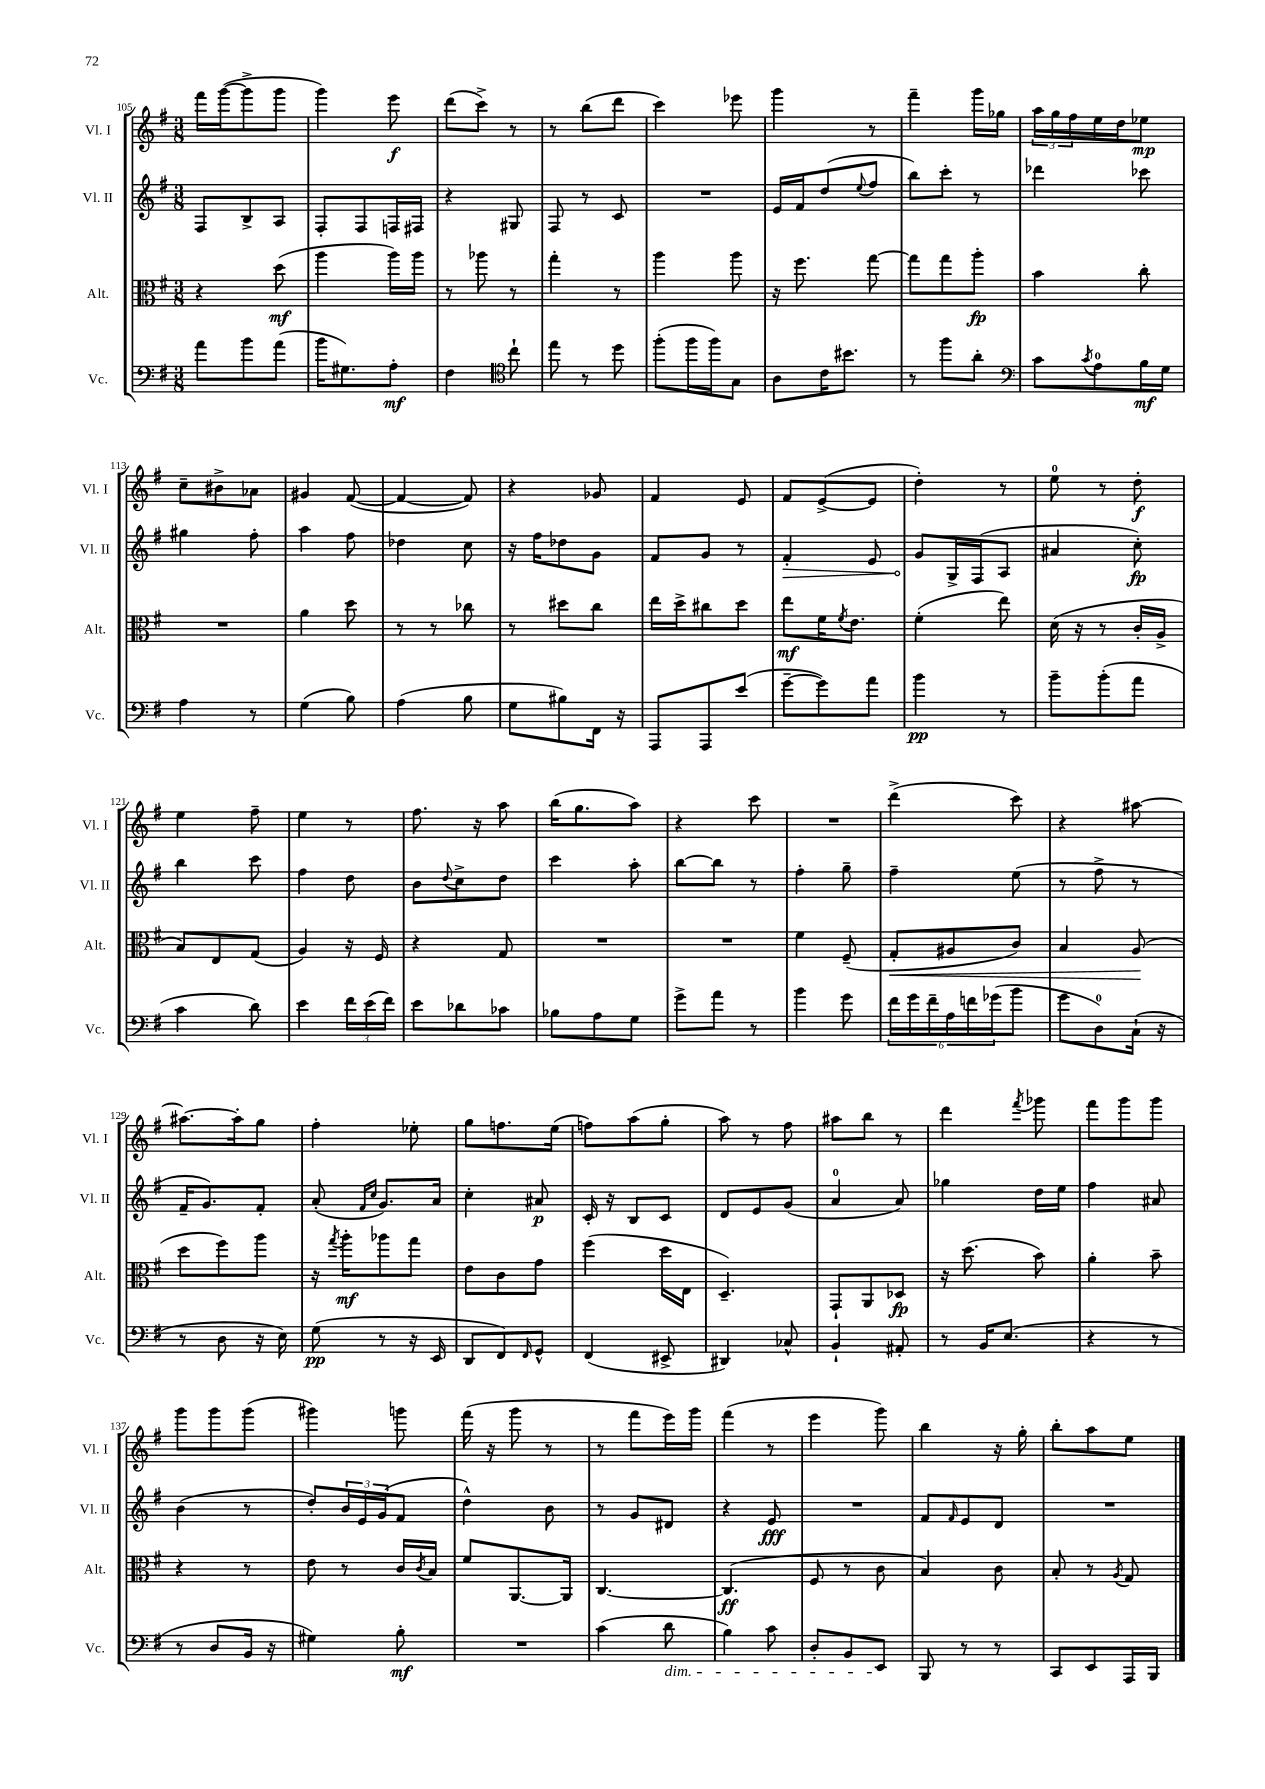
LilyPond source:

<<
\new StaffGroup <<
\new Staff = "s0" \with { instrumentName = "Vl. I" shortInstrumentName = "Vl. I" } {
    \clef treble \key g \major \numericTimeSignature \time 3/8
    fis'''16 g'''16~( g'''8-> g'''8 |
    g'''4) e'''8\f |
    d'''8( c'''8->) r8 |
    r8 b''8( d'''8 |
    c'''4) ees'''8 |
    g'''4 r8 |
    fis'''4-- g'''16 ges''16 |
    \tuplet 3/2 { a''16 g''16 fis''16 } e''16 d''16 ees''8\mp |
    c''8-- bis'8-> aes'8 |
    gis'4 fis'8~( |
    fis'4~ fis'8) |
    r4 ges'8 |
    fis'4 e'8 |
    fis'8 e'8~->( e'8 |
    d''4-.) r8 |
    e''8-0 r8 d''8-.\f |
    e''4 fis''8-- |
    e''4 r8 |
    fis''8. r16 a''8 |
    b''16( g''8. a''8) |
    r4 c'''8 |
    R4. |
    d'''4->( c'''8) |
    r4 ais''8~ |
    ais''8.~ ais''16-. g''8 |
    fis''4-. ees''8-. |
    g''8 f''8. e''16( |
    f''8) a''8( g''8-. |
    a''8) r8 fis''8 |
    ais''8 b''8 r8 |
    d'''4 \acciaccatura { fis'''8 } ges'''8 |
    fis'''8 g'''8 g'''8 |
    g'''8 g'''8 g'''8( |
    gis'''4) g'''8 |
    fis'''16( r16 g'''8 r8 |
    r8 fis'''8 e'''16) g'''16 |
    fis'''4( r8 |
    e'''4 g'''8) |
    b''4 r16 g''16-. |
    b''8-. a''8 e''8 \bar "|." |
}
\new Staff = "s1" \with { instrumentName = "Vl. II" shortInstrumentName = "Vl. II" } {
    \clef treble \key g \major \numericTimeSignature \time 3/8
    fis8 b8-> a8 |
    fis8-. fis8 f16 fis16 |
    r4 gis8 |
    fis8 r8 c'8 |
    R4. |
    e'16 fis'16 d''8( \appoggiatura { e''8 } fis''8 |
    b''8) c'''8-. r8 |
    des'''4 ces'''8 |
    gis''4 fis''8-. |
    a''4 fis''8 |
    des''4 c''8 |
    r16 fis''16 des''8 g'8 |
    fis'8 g'8 r8 |
    \once \override Hairpin.circled-tip = ##t fis'4-.\> e'8 |
    g'8\! g16-> fis16( a8 |
    ais'4 c''8-.\fp) |
    b''4 c'''8 |
    fis''4 d''8 |
    b'8 \appoggiatura { d''8 } c''8-> d''8 |
    c'''4 a''8-. |
    b''8~ b''8 r8 |
    fis''4-. g''8-- |
    fis''4-- e''8( |
    r8 fis''8-> r8 |
    fis'16-- g'8.) fis'8-. |
    a'8-.( \grace { fis'16 c''16 } g'8.) a'16 |
    c''4-. ais'8\p |
    c'16-. r16 b8 c'8 |
    d'8 e'8 g'8( |
    a'4-0 a'8) |
    ges''4 d''16 e''16 |
    fis''4 ais'8 |
    b'4( r8 |
    d''8-.) \tuplet 3/2 { b'16 e'16 g'16( } fis'8 |
    d''4-^) b'8 |
    r8 g'8 dis'8 |
    r4 e'8\fff |
    R4. |
    fis'8 \grace { fis'16 } e'8 d'8 |
    R4. \bar "|." |
}
\new Staff = "s2" \with { instrumentName = "Alt." shortInstrumentName = "Alt." } {
    \clef alto \key g \major \numericTimeSignature \time 3/8
    r4 d''8\mf( |
    a''4 a''16) a''16 |
    r8 aes''8 r8 |
    g''4-. r8 |
    a''4 a''8 |
    r16 fis''8. g''8~ |
    g''8 g''8 a''8-.\fp |
    b'4 c''8-. |
    R4. |
    a'4 d''8 |
    r8 r8 ces''8 |
    r8 dis''8 c''8 |
    e''16 d''16-> cis''8 d''8 |
    e''8\mf fis'16 \acciaccatura { fis'8 } e'8. |
    fis'4-.( e''8) |
    d'16( r16 r8 c'16-. a16-> |
    b8) e8 g8( |
    a4) r16 fis16 |
    r4 g8 |
    R4. |
    R4. |
    fis'4 fis8--( |
    g8-.\< ais8 c'8) |
    b4 a8\!( |
    d''8 fis''8) a''8 |
    r16 \acciaccatura { g''8 } a''16-.\mf aes''8 g''8 |
    e'8 c'8 g'8 |
    fis''4( d''16 e16 |
    d4.--) |
    g,8-! a,8 des8\fp |
    r16 d''8.( b'8) |
    a'4-. b'8-- |
    r4 r8 |
    e'8 r8 c'16 \acciaccatura { c'8 } b16 |
    fis'8 a,8.~ a,16 |
    c4.~ |
    c4.\ff( |
    fis8 r8 c'8 |
    b4) c'8 |
    b8-. r8 \acciaccatura { a8 } g8 \bar "|." |
}
\new Staff = "s3" \with { instrumentName = "Vc." shortInstrumentName = "Vc." } {
    \clef bass \key g \major \numericTimeSignature \time 3/8
    a'8 b'8 a'8( |
    b'16 gis8.) a8-.\mf |
    fis4 \clef tenor c''8-! |
    e''8 r8 d''8 |
    fis''8-.( fis''16 fis''16) g8 |
    a8 c'16 bis'8. |
    r8 fis''8 a'8-. |
    \clef bass c'8 \acciaccatura { c'8 } a8-0 b16\mf g16 |
    a4 r8 |
    g4( b8) |
    a4( b8 |
    g8 bis8) fis,16 r16 |
    a,,8 a,,8 e'8( |
    g'8~-- g'8) a'8 |
    b'4\pp r8 |
    b'8-- b'8-.( a'8 |
    c'4 d'8) |
    e'4 \tuplet 3/2 { fis'16 e'16( fis'16) } |
    e'8 des'8 ces'8 |
    bes8 a8 g8 |
    g'8-> a'8 r8 |
    b'4 g'8 |
    \tuplet 6/4 { fis'16 g'16 fis'16-- a16 f'16 ges'16( } b'8 |
    g'8 d8-0) c16-!( r16 |
    r8 d8 r16 e16) |
    g8\pp( r8 r16 e,16 |
    d,8 fis,8) \grace { fis,16 } g,8-^ |
    fis,4( eis,8-> |
    dis,4) ces8-^ |
    b,4-! ais,8-. |
    r8 b,16 e8.( |
    r4 r8 |
    r8 d8 b,16 r16 |
    gis4) b8-.\mf |
    R4. |
    c'4( d'8\dim |
    b4) c'8 |
    d8-. b,8 e,8\! |
    b,,8 r8 r8 |
    c,8 e,8 a,,16 b,,16 \bar "|." |
}
>>
>>
\layout { \context { \Score currentBarNumber = #105 } }
